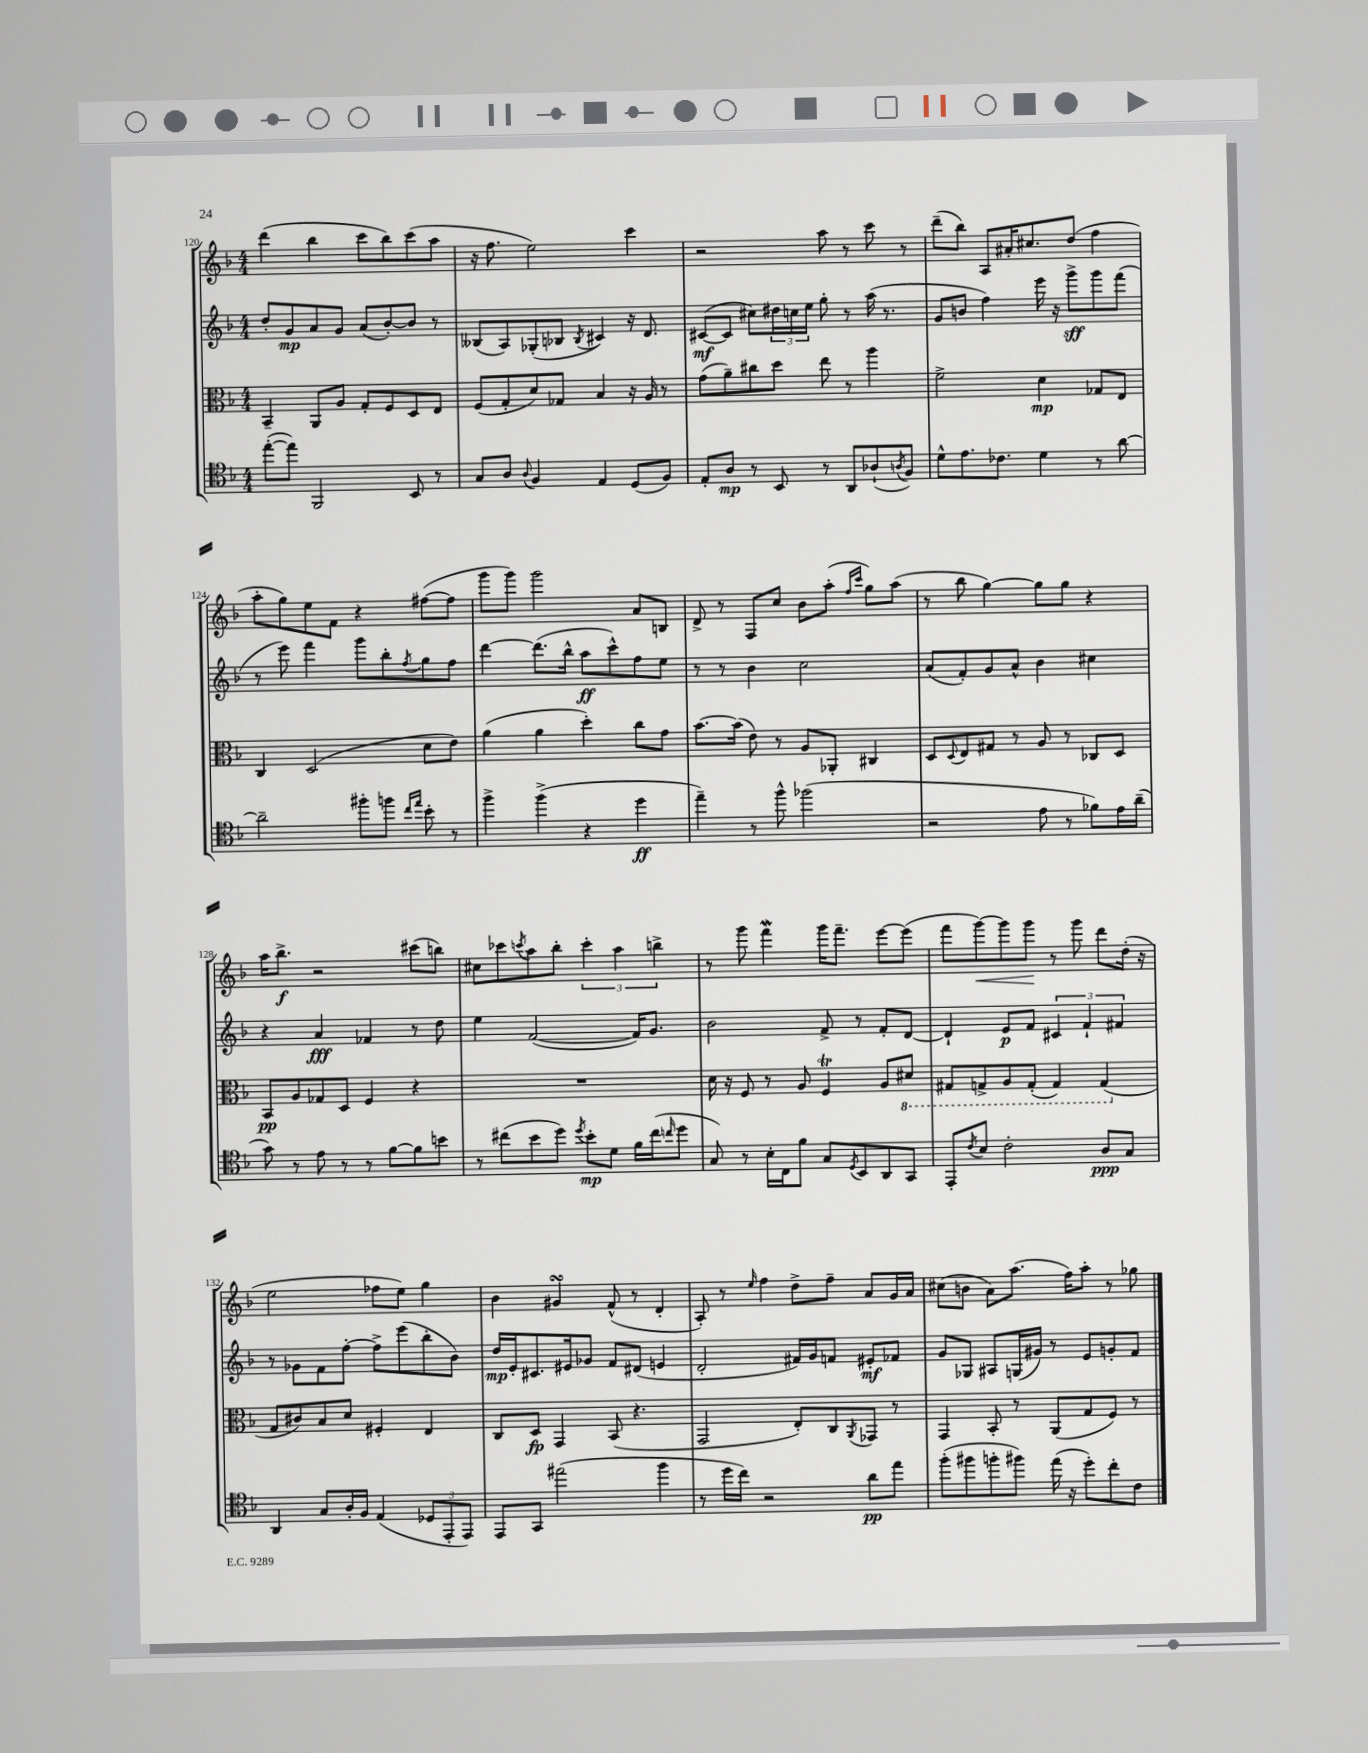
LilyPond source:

<<
\new StaffGroup <<
\new Staff = "s0" {
    \clef treble \key f \major \numericTimeSignature \time 4/4
    d'''4( bes''4 c'''8 bes''8) c'''8( a''8 |
    r16 f''8. e''2) c'''4 |
    r2 a''8 r8 c'''8 r8 |
    d'''8--( bes''8) a8 ais'16-. cis''8. d''8( f''4 |
    a''8-. g''8) e''8 f'8 r4 fis''8~( fis''8 |
    g'''8 g'''8) g'''2 a'8 b8 |
    d'8-> r8 f8 c''8 bes'8 a''8-.( \grace { f''16 c'''16 } g''8) a''8( |
    r8 bes''8 g''4~) g''8 g''8 r4 |
    a''16 bes''8.->\f r2 cis'''8( b''8) |
    cis''8 ces'''8 \acciaccatura { c'''8 } a''8 bes''8-. \tuplet 3/2 { c'''4-. a''4 b''4-> } |
    r8 g'''8 f'''4\mordent g'''16 f'''8.-- e'''8~ e'''8( |
    f'''8 g'''8~\<) g'''8 g'''8\! r8 g'''8 d'''8 d''16-.( r16 |
    e''2 fes''8 e''8) g''4 |
    bes'4 gis'4\turn f'8-^( r8 d'4-. |
    a8-.) r8 \grace { e''16 } f''4 d''8-> f''8-- a'8 g'16 a'16 |
    cis''8( b'8 a'8) a''8.( f''16) a''8-. r8 ges''8 \bar "|." |
}
\new Staff = "s1" {
    \clef treble \key f \major \numericTimeSignature \time 4/4
    d''8-. g'8\mp a'8 g'8 a'8( bes'8~-.) bes'8 r8 |
    beses8( a8) ges8-.( bes8 \acciaccatura { bes8 } cis'4) r16 d'8. |
    cis'8~\mf( cis'8 cis''8) \tuplet 3/2 { dis''16 c''16 e''16 } g''8-. r8 a''16( r8. |
    g'8 b'8 f''4) e'''16 r16 g'''8->\sff g'''8 f'''8( |
    r8 e'''8) f'''4 g'''8 bes''8-. \acciaccatura { f''8 } g''8 f''8 |
    d'''4~ d'''8.( bes''16-^ a''8\ff c'''8-^) f''8 e''8 |
    r8 r8 bes'4 c''2 |
    a'8( f'8-.) g'8 a'8-^ bes'4 cis''4 |
    r4 a'4\fff fes'4 r8 d''8 |
    e''4 f'2~( f'16) g'8. |
    bes'2 f'8-> r8 f'8-. d'8~ |
    d'4-! e'8\p f'8 \tuplet 3/2 { cis'4 f'4-! fis'4 } |
    r8 ges'8 f'8 f''8~-. f''8-> e'''8( bes''8-. bes'8) |
    d''16\mp e'16-. cis'8. eis'16 ges'8 f'8 dis'8( e'4 |
    d'2-. fis'16) g'16 f'8 eis'8-.\mf fes'8 |
    g'8 ges8 ais8 g16( gis'16) r8 e'8 g'8-. f'8 \bar "|." |
}
\new Staff = "s2" {
    \clef alto \key f \major \numericTimeSignature \time 4/4
    bes,4-- a,8 a8 g8-. f8 d8 e8 |
    f8( g8-. d'8) ges8 bes4 r16 a16 r8 |
    g'8( a'8--) cis''8 d''8 e''8 r8 a''4 |
    f'2-> d'4\mp ges8 e8 |
    c4 d2( d'8 e'8) |
    a'4( a'4 d''4-.) c''8 g'8 |
    bes'8.~ bes'16( e'8) r8 a8 aes,8-. cis4 |
    d8 \appoggiatura { d8 } e8 gis8 r8 a8 r8 ces8 d8 |
    bes,8\pp a8 ges8 d8 f4 r4 |
    R1 |
    d'16 r16 f8 r8 a8 f4\trill a8 \ottava #-1 dis8 |
    gis,8 g,8-> a,8 g,8-.( g,4) g,4( \ottava #0 |
    g8 cis'8) bes8 d'8 fis4-. e4 |
    c8 d8\fp g,4 bes,8( r4. |
    g,2 e8-.) c8 \acciaccatura { a,8 } ges,8 r8 |
    g,4 bes,8-. r8 a,8( g8 f8) r8 \bar "|." |
}
\new Staff = "s3" {
    \clef tenor \key f \major \numericTimeSignature \time 4/4
    e''8~-.( e''8) f,2 bes,8 r8 |
    g8 a8 \appoggiatura { a8 } f4 e4 d8( f8) |
    e8-. a8\mp r8 bes,8 r8 a,8 aes8-!( \acciaccatura { a8 } f8) |
    d'8-^ e'8. ces'8. d'4 r8 a'8~ |
    a'2-- fis''8-. f''8 \grace { c''16 e''16 } bes'8-. r8 |
    f''4-> f''4->( r4 d''4\ff |
    e''4--) r8 f''8-^ fes''2( |
    r2 e'8 r8 fes'8) e'16 a'16--( |
    g'8) r8 e'8 r8 r8 f'8~ f'8 b'8 |
    r8 cis''8( bes'8 d''8) \acciaccatura { d''8 } bes'8-.\mp d'8 f'16 cis''16( \grace { c''16 } d''8 |
    g8) r8 bes16-. c16 f'8 g8 \acciaccatura { d8 } bes,8 a,8 g,8 |
    e,8-. \acciaccatura { c'8 } bes8 c'2-. a8\ppp g8 |
    a,4 g8 a16-. f16 e4( \tuplet 3/2 { des8 e,8-. e,8) } |
    e,8 g,8 eis''2( f''4 |
    r8 d''16 c''16) r2 a'8\pp e''8 |
    f''8-.( fis''8 f''8-. fis''8) e''16( r16 d''8-.) c''8-. c'8 \bar "|." |
}
>>
>>
\layout { \context { \Score currentBarNumber = #120 } }
